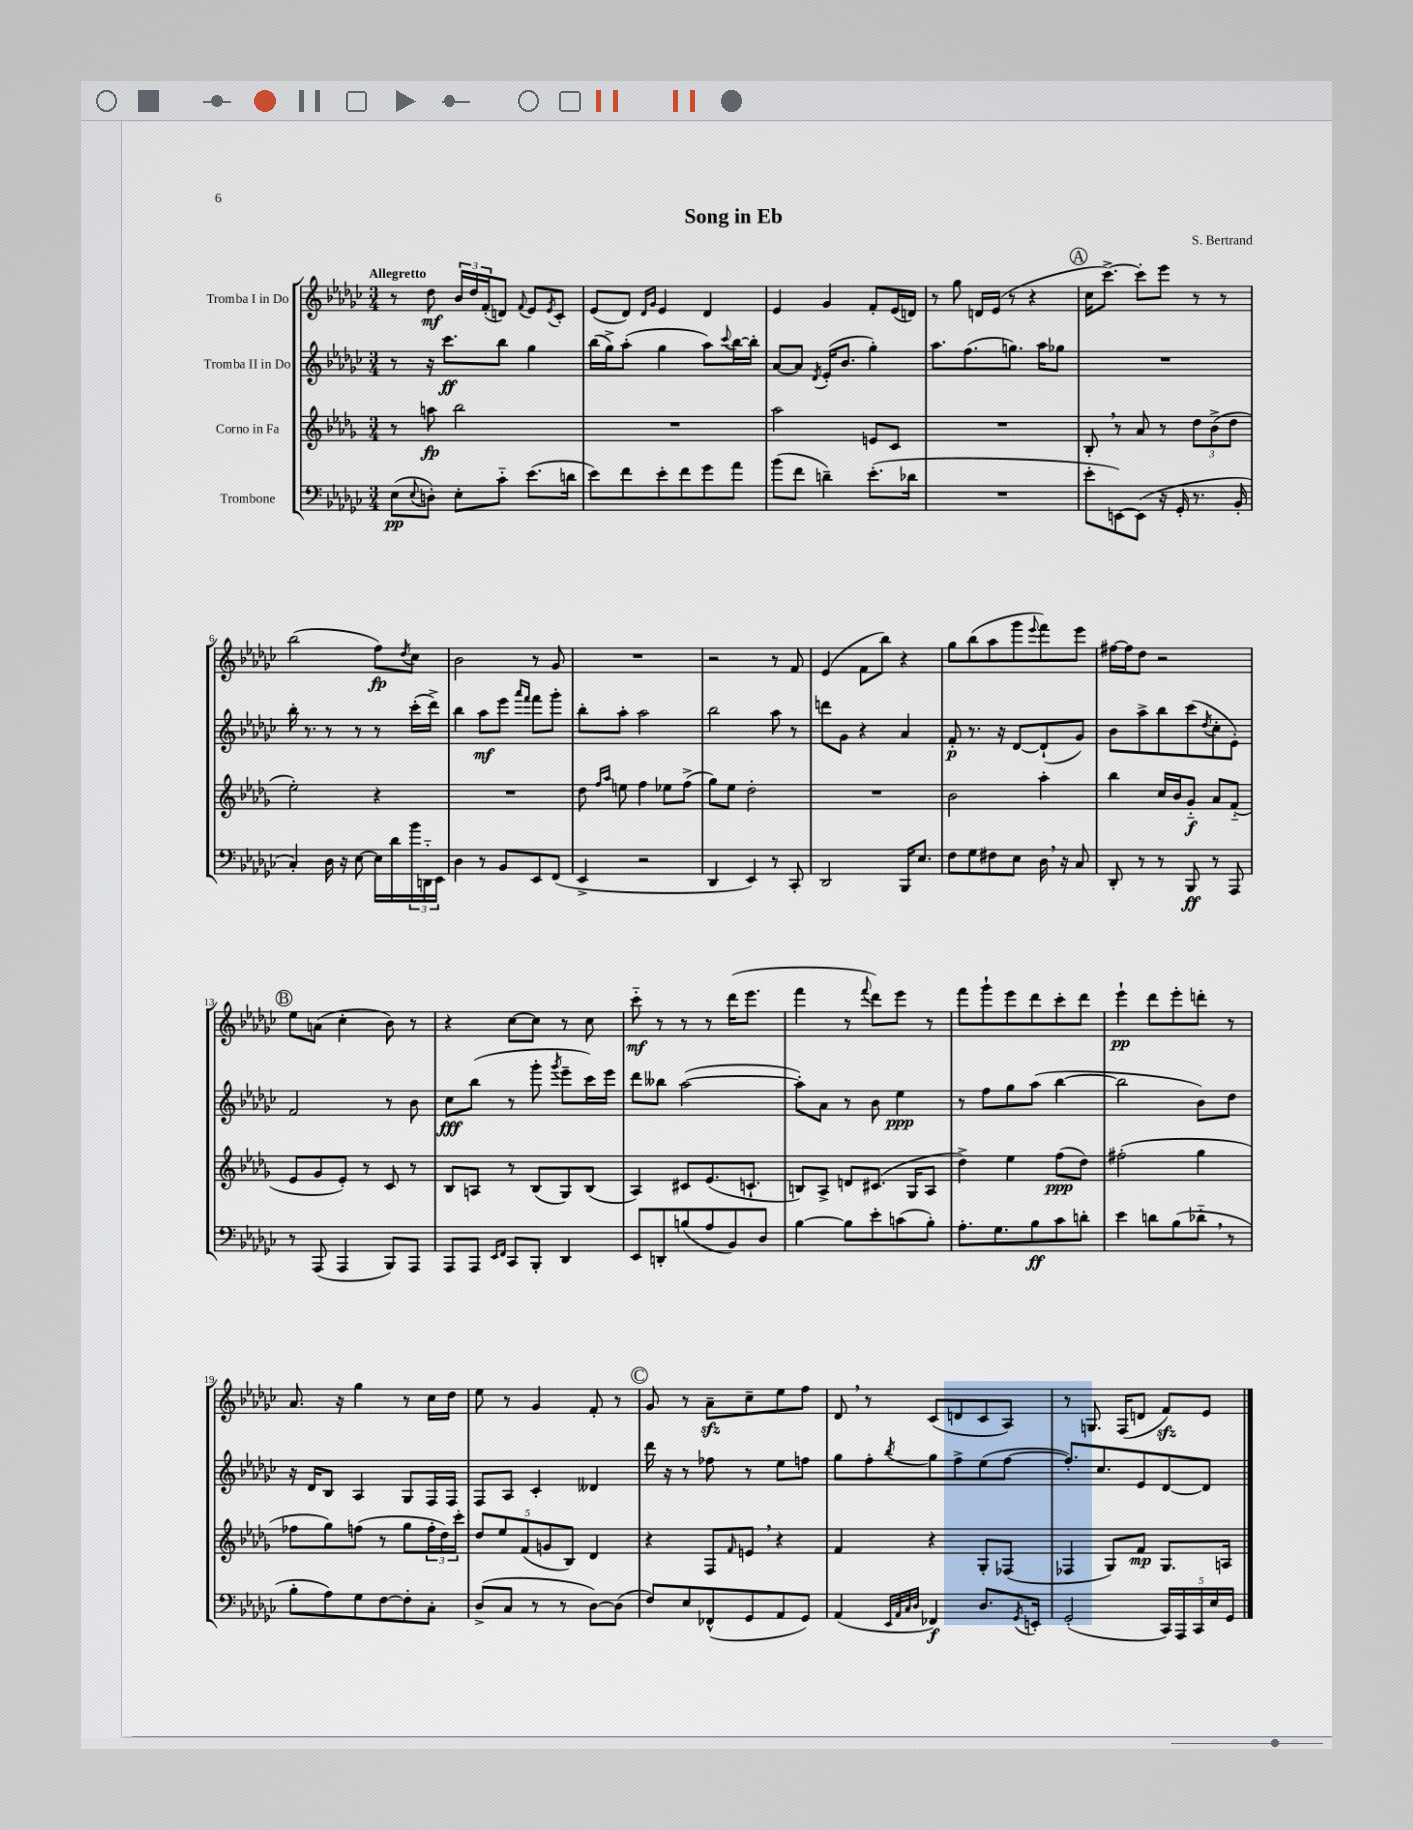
\header { title = "Song in Eb" composer = "S. Bertrand" }
<<
\new StaffGroup <<
\new Staff = "s0" \with { instrumentName = "Tromba I in Do" } {
    \clef treble \key ges \major \numericTimeSignature \time 3/4 \tempo "Allegretto"
    r8 des''8\mf \tuplet 3/2 { bes'16 des''16 f'16-.( } d'8) \appoggiatura { f'8 } ees'8 \acciaccatura { ees'8 } ces'8-. |
    ees'8( des'8) \grace { des'16 ges'16 } ees'4 des'4 |
    ees'4 ges'4 f'8-. ees'16( d'16) |
    r8 ges''8 d'16 ees'16( r8 r4 |
    \mark \markup { \circle "A" } ces''16 ces'''8.~->) ces'''8-. ees'''8 r8 r8 |
    bes''2( f''8\fp) \acciaccatura { des''8 } ces''8 |
    bes'2 r8 ges'8 |
    R2. |
    r2 r8 f'8 |
    ees'4( f'8 bes''8) r4 |
    ges''8 bes''8( aes''8 ges'''8 \appoggiatura { ees'''8 } f'''8) ees'''8 |
    fis''16~ fis''16 des''8 r2 |
    \mark \markup { \circle "B" } ees''8 a'8( ces''4-. bes'8) r8 |
    r4 ces''8~ ces''8 r8 ces''8 |
    ces'''8-_\mf r8 r8 r8 des'''16( ees'''8. |
    f'''4 r8 \appoggiatura { f'''8 } des'''8) ees'''8 r8 |
    f'''8 ges'''8-! ees'''8 des'''8 ces'''8-. des'''8 |
    ees'''4-!\pp des'''8 ees'''8-. d'''8-. r8 |
    aes'8. r16 ges''4 r8 ces''16 des''16 |
    ees''8 r8 ges'4 f'8-. r8 |
    \mark \markup { \circle "C" } ges'8 r8 aes'8--\sfz ces''8-- ees''8 f''8 |
    des'8 \breathe r8 ces'8( d'8 ces'8 aes8) |
    r8 g8. f16( d'8 f'8\sfz) ees'8 \bar "|." |
}
\new Staff = "s1" \with { instrumentName = "Tromba II in Do" } {
    \clef treble \key ges \major \numericTimeSignature \time 3/4
    r8 r16 ces'''8.\ff bes''8 ges''4 |
    bes''16( ges''16->) aes''8-.( ges''4 aes''8) \appoggiatura { ces'''8 } bes''16~ bes''16-. |
    aes'8~ aes'8 \acciaccatura { des'8 } ees'16-.( bes'8. ges''4-.) |
    aes''8. f''8.( g''8.) aes''16 ges''8 |
    \mark \markup { \circle "A" } R2. |
    bes''16-. r8. r8 r8 r8 ces'''16-.( des'''16->) |
    bes''4 aes''8\mf ees'''8 \grace { aes'''16 f'''16 } f'''8 ges'''8-. |
    bes''8-. aes''8-. aes''2 |
    bes''2 aes''8 r8 |
    d'''8 ges'8 r4 aes'4 |
    f'8-.\p r8. r16 des'8~ des'8-!( ges'8) |
    bes'8 aes''8-> bes''8 ces'''8( \acciaccatura { des''8 } ces''8-. ees'8-.) |
    \mark \markup { \circle "B" } f'2 r8 bes'8 |
    ces''8\fff bes''8( r8 ges'''8-. \acciaccatura { ges'''8 } ees'''8-- ces'''16) ees'''16 |
    des'''8 beses''8 aes''2~( |
    aes''8-.) aes'8 r8 bes'8 ees''4\ppp |
    r8 f''8 ges''8 aes''8( bes''4~ |
    bes''2 bes'8) des''8 |
    r16 des'16 bes8 aes4 ges8 f16 f16 |
    f8 aes8 ces'4-. deses'4 |
    \mark \markup { \circle "C" } des'''16 r16 r8 fes''8 r8 ees''8 f''8 |
    ges''8 f''8-. \acciaccatura { bes''8 } ges''8 f''8-> ees''8( f''8~ |
    f''8.-.) ces''8. ees'8 des'8~ des'8 \bar "|." |
}
\new Staff = "s2" \with { instrumentName = "Corno in Fa" } {
    \clef treble \key des \major \numericTimeSignature \time 3/4
    r8 a''8\fp bes''2 |
    R2. |
    aes''2 e'8 c'8 |
    R2. |
    \mark \markup { \circle "A" } bes8-. \breathe r8 aes'8 r8 \tuplet 3/2 { des''8 bes'8->( des''8 } |
    ees''2-.) r4 |
    R2. |
    des''8 \grace { f''16 aes''16 } e''8 f''4 ees''8 f''8->( |
    ges''8) ees''8 des''2-. |
    R2. |
    bes'2 aes''4-. |
    bes''4 c''16 bes'16 ges'8-_\f aes'8 f'8-_( |
    \mark \markup { \circle "B" } ees'8 ges'8 ees'8-.) r8 c'8 r8 |
    bes8 a8 r8 bes8( ges8) bes8( |
    aes4) cis'8 ees'8.( c'8.-! |
    b8) aes8-> d'8 cis'8.( ges16 aes8 |
    des''4->) ees''4 f''8\ppp( des''8) |
    fis''2-.( ges''4 |
    fes''8 ges''8) f''8( r8 ges''8 \tuplet 3/2 { f''16-. des''16) c'''16-. } |
    \tuplet 5/4 { des''8 ees''8 f'8( g'8 bes8) } des'4 |
    \mark \markup { \circle "C" } r4 f8 \grace { f'16 } e'8 \breathe r4 |
    f'4 r4 ges8-. fes8( |
    fes4 ges8) f'8\mp ges8. a16 \bar "|." |
}
\new Staff = "s3" \with { instrumentName = "Trombone" } {
    \clef bass \key ges \major \numericTimeSignature \time 3/4
    ees8\pp( \appoggiatura { ees8 } d8-.) ees8-. ces'8-_ ees'8.( d'16 |
    ees'8) f'8 ees'8-. f'8 ges'8 aes'8 |
    bes'8( f'8 d'4--) ees'8.-.( des'16 |
    R2. |
    \mark \markup { \circle "A" } ees'8-. e,8~) e,8( r16 ges,16-. r8. bes,16-. |
    ces4-.) des16 r16 ees8~ ees16 des'16 \tuplet 3/2 { bes'16 d,16-_ ees,16 } |
    des4 r8 bes,8 ees,8 f,8( |
    ees,4-> r2 |
    des,4 ees,4) r8 ces,8-. |
    des,2 bes,,16 ees8. |
    f8 ges8 fis8 ees8 des16 \breathe r16 ces8 |
    des,8-. r8 r8 bes,,8\ff r8 aes,,8 |
    \mark \markup { \circle "B" } r8 aes,,8( aes,,4 bes,,8) aes,,8 |
    aes,,8 aes,,8 \grace { ees,16 f,16 } ces,8 bes,,8-. des,4 |
    ees,8 d,8-. b8( aes8 bes,8) des8 |
    bes4~ bes8 ees'8-. c'8( bes8-.) |
    aes8.-. ges8. bes8\ff ces'8 d'8-. |
    ees'4 d'8 bes8( des'8-_ \breathe r8 |
    bes8-. aes8) ges8 f8~ f8-. ces8-. |
    des8->( ces8 r8 r8 des8~) des8( |
    \mark \markup { \circle "C" } f8) ees8 fes,8-^( ges,8 aes,8 ges,8) |
    aes,4( \grace { ees,32 aes,32 ces32 des32 } fes,4\f) des8. \acciaccatura { ges,8 } e,16-. |
    ges,2-.( \tuplet 5/4 { ces,16) aes,,16 ces,16 ees16 ges,16 } \bar "|." |
}
>>
>>
